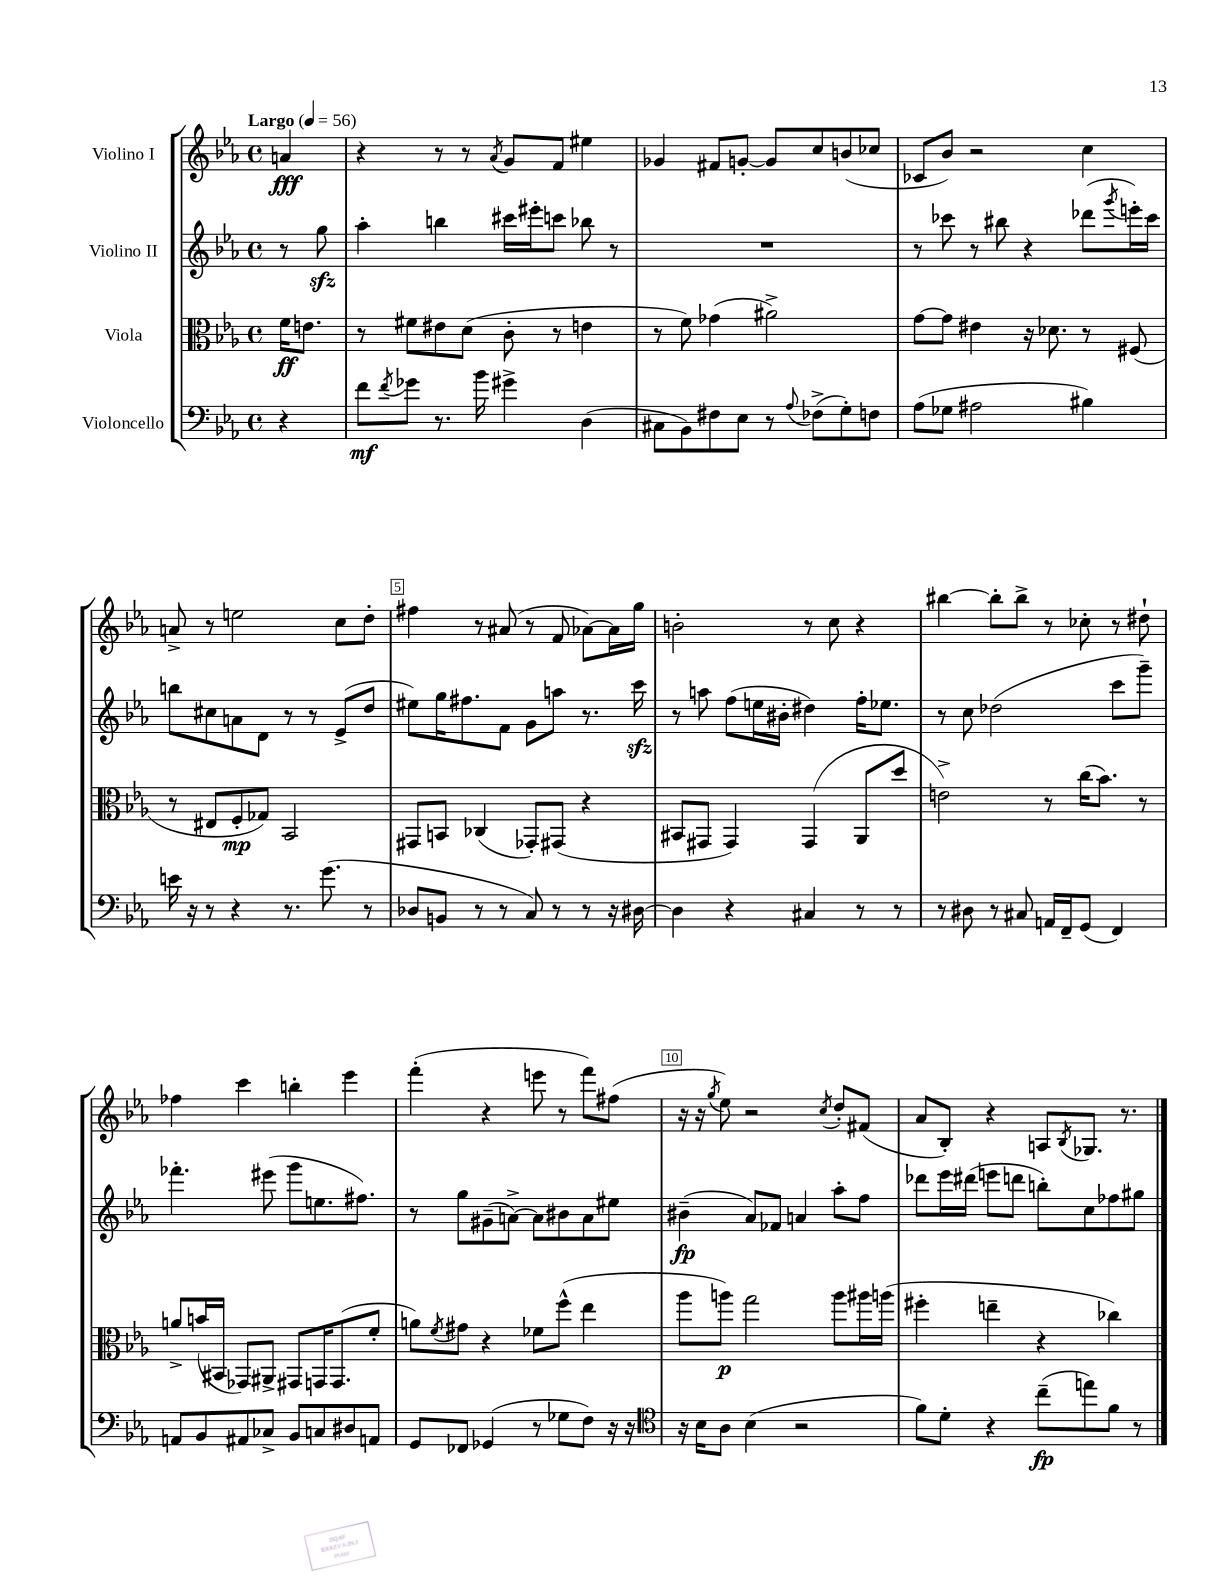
<<
\new StaffGroup <<
\new Staff = "s0" \with { instrumentName = "Violino I" } {
    \clef treble \key ees \major \defaultTimeSignature \time 4/4 \partial 4 \tempo "Largo" 4 = 56
    a'4\fff |
    r4 r8 r8 \acciaccatura { aes'8 } g'8 f'8 eis''4 |
    ges'4 fis'8 g'8~-. g'8 c''8 b'8( ces''8 |
    ces'8 bes'8) r2 c''4 |
    a'8-> r8 e''2 c''8 d''8-. |
    fis''4 r8 ais'8( r8 f'8 aes'8~) aes'16 g''16 |
    b'2-. r8 c''8 r4 |
    bis''4~ bis''8-. bis''8-> r8 ces''8-. r8 dis''8-! |
    fes''4 c'''4 b''4-. ees'''4 |
    f'''4-.( r4 e'''8 r8 f'''8) fis''8( |
    r16 r16 \acciaccatura { g''8 } ees''8) r2 \acciaccatura { c''8 } d''8-. fis'8( |
    aes'8 bes8-.) r4 a8 \acciaccatura { bes8 } ges8. r8. \bar "|." |
}
\new Staff = "s1" \with { instrumentName = "Violino II" } {
    \clef treble \key ees \major \defaultTimeSignature \time 4/4 \partial 4
    r8 g''8\sfz |
    aes''4-. b''4 cis'''16 eis'''16-. c'''8 bes''8 r8 |
    R1 |
    r8 ces'''8 r8 bis''8 r4 des'''8( \acciaccatura { g'''8 } e'''16-.) ces'''16 |
    b''8 cis''8 a'8 d'8 r8 r8 ees'8->( d''8 |
    eis''8) g''16 fis''8. f'8 g'8 a''8 r8. c'''16\sfz |
    r8 a''8 f''8( e''16 bis'16-. dis''4) f''16-. ees''8. |
    r8 c''8 des''2( c'''8 g'''8--) |
    fes'''4.-. eis'''8( g'''8 e''8. fis''8.) |
    r8 g''8 gis'8--( a'8~->) a'8 bis'8 a'8 eis''8 |
    bis'4--\fp( aes'8) fes'8 a'4 aes''8-. f''8 |
    des'''8 ees'''16 dis'''16( e'''8 d'''8 b''8-.) c''8 fes''8 gis''8 \bar "|." |
}
\new Staff = "s2" \with { instrumentName = "Viola" } {
    \clef alto \key ees \major \defaultTimeSignature \time 4/4 \partial 4
    f'16\ff e'8. |
    r8 fis'8 eis'8 d'8( c'8-. r8 e'4 |
    r8 f'8) ges'4( ais'2->) |
    g'8~ g'8 eis'4 r16 des'8. r8 fis8( |
    r8 eis8 f8-.\mp ges8) bes,2 |
    gis,8 b,8 ces4( ges,8-.) gis,8( r4 |
    bis,8 gis,8 gis,4) gis,4( aes,8 d''8 |
    e'2->) r8 c''16( bes'8.) r8 |
    a'8-> b'16( bis,16 ges,8) ais,8-> gis,8 g,16 g,8.( f'8-. |
    a'8) \acciaccatura { f'8 } gis'8 r4 fes'8 f''8-^( ees''4 |
    aes''8 a''8\p) g''2 a''8 ais''16 a''16( |
    fis''4-. e''4-- r4 ces''4) \bar "|." |
}
\new Staff = "s3" \with { instrumentName = "Violoncello" } {
    \clef bass \key ees \major \defaultTimeSignature \time 4/4 \partial 4
    r4 |
    f'8\mf \acciaccatura { f'8 } ges'8 r8. bes'16 gis'4-> d4( |
    cis8 bes,8) fis8 ees8 r8 \appoggiatura { aes8 } fes8->( g8-.) f8 |
    aes8( ges8 ais2 bis4) |
    e'16 r16 r8 r4 r8. g'8.( r8 |
    des8 b,8 r8 r8 c8) r8 r8 r16 dis16~ |
    dis4 r4 cis4 r8 r8 |
    r8 dis8 r8 cis8 a,16 f,16-- g,8( f,4) |
    a,8 bes,8 ais,8 ces8-> bes,8 c8 dis8 a,8 |
    g,8 fes,8 ges,4( r8 ges8 f8) r16 r16 |
    \clef tenor r16 bes16 aes8 bes4( r2 |
    f'8) d'8-. r4 c''8--\fp( e''8) f'8 r8 \bar "|." |
}
>>
>>
\layout { \context { \Score \override BarNumber.break-visibility = ##(#f #t #t) barNumberVisibility = #(every-nth-bar-number-visible 5) \override BarNumber.stencil = #(make-stencil-boxer 0.1 0.3 ly:text-interface::print) } }
